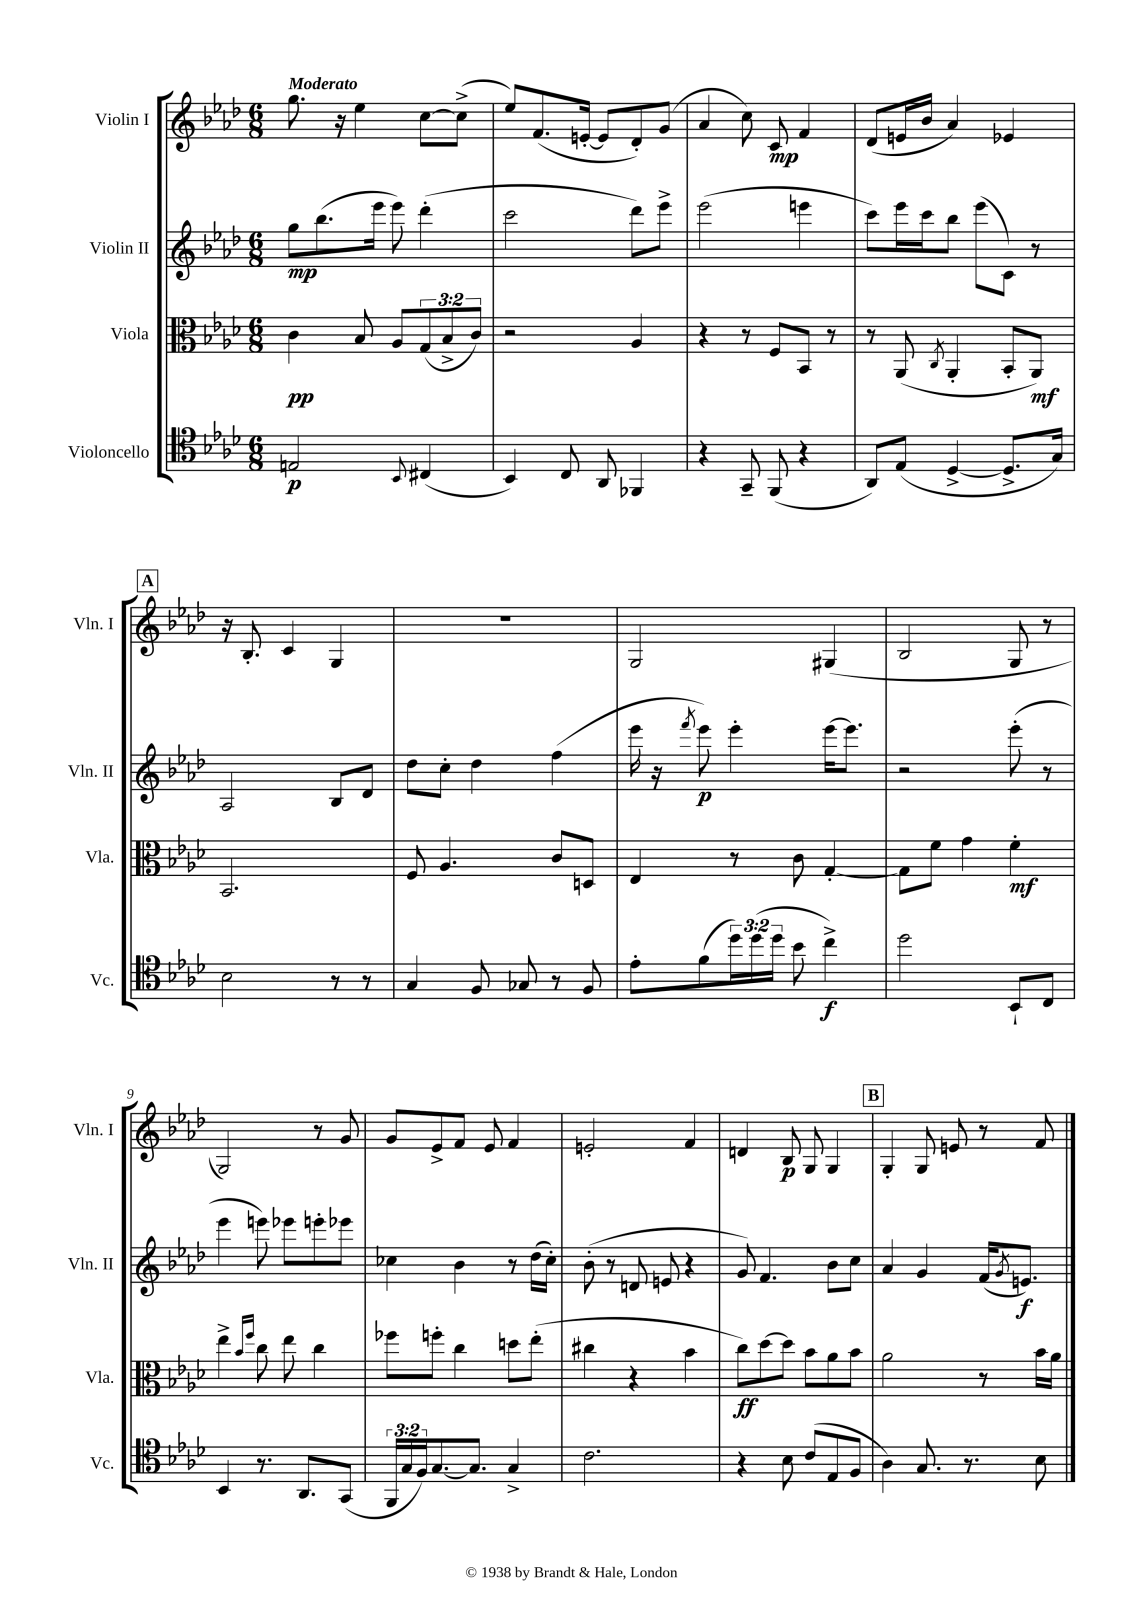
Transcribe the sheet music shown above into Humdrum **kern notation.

**kern	**kern	**kern	**kern
*staff4	*staff3	*staff2	*staff1
*clefC4	*clefC3	*clefG2	*clefG2
*k[b-e-a-d-]	*k[b-e-a-d-]	*k[b-e-a-d-]	*k[b-e-a-d-]
*M6/8	*M6/8	*M6/8	*M6/8
2E/	4c\	8gg\L	8.gg\
.	.	(8.bb-\	.
.	.	.	16r
.	8B-/	.	4ee-\
.	.	16eee-\Jk	.
.	8A-/L	8eee-\)	.
8qqBB-/	.	.	.
(4C#/	(12G/	(4ddd-'\	[8cc\L
.	12B-^/	.	.
.	.	.	(8cc^\]J
.	12c/J)	.	.
=	=	=	=
4BB-/)	2r	2ccc\	8ee-/L)
.	.	.	(8.f/
8C/	.	.	.
.	.	.	[16e'/Jk
8AA-/	.	.	8e/]L
4FF-/	4A-/	8ddd-\L)	8d-'/)
.	.	8eee-^\J	(8g/J
=	=	=	=
4r	4r	(2eee-\	4a-/
8GG~/	8r	.	8cc\)
(8FF/	8F/L	.	8c/
4r	8BB-/J	4eee\	4f/
.	8r	.	.
=	=	=	=
8AA-/L)	8r	8ccc\L)	(8d-/L
(8E-/J	(8AA-/	16eee-\L	16e/L
.	.	16ccc\J	16b-/JJ
.	8qC/	.	.
[4D-^/	4AA-'/	8bb-\J	4a-/)
.	.	(8eee-\L	.
8.D-^/]L	8BB-'/L	8c\J)	4e-/
.	8AA-/J)	8r	.
16G/Jk)	.	.	.
=	=	=	=
2B-\	2.BB-/	2A-/	16r
.	.	.	8.B-'/
.	.	.	4c/
8r	.	8B-/L	4G/
8r	.	8d-/J	.
=	=	=	=
4G/	8F/	8dd-\L	2.r
.	4.A-/	8cc'\J	.
8F/	.	4dd-\	.
8G-/	.	.	.
8r	8c/L	(4ff\	.
8F/	8D/J	.	.
=	=	=	=
8e-'\L	4E-/	16eee-\	2G/
.	.	16r	.
.	.	8qfff/	.
(8f\	.	8eee-\)	.
24dd-\L)	8r	4eee-'\	.
(24dd-\	.	.	.
24dd-\JJ	.	.	.
8b-\	8c\	.	.
4cc^\)	[4G'/	[16eee-\LK	(4G#/
.	.	8.eee-\]J	.
=	=	=	=
2dd-\	8G\]L	2r	2B-/
.	8f\J	.	.
.	4g\	.	.
8BB-`/L	4f'\	(8eee-'\	8G/
8C/J	.	8r	8r
=	=	=	=
4BB-/	4ee-^\	4eee-\	2G/)
.	16qqb-/LL	.	.
.	16qqff/JJ	.	.
8.r	8cc\	8eee\)	.
.	8ee-\	8eee-\L	.
8.AA-/L	.	.	.
.	4cc\	8eee'\	8r
(8GG/J	.	8eee-\J	8g/
=	=	=	=
24FF/LL	8ff-\L	4cc-\	8g/L
24G/	.	.	.
24F/J)	.	.	.
[8.G/	8ff'\J	.	8e-^/
.	4cc\	4b-\	8f/J
8.G/]J	.	.	.
.	.	.	8e-/
4G^/	8dd\L	8r	4f/
.	(8ee-'\J	(16dd-\LL	.
.	.	16cc-'\JJ)	.
=	=	=	=
2.c\	4cc#\	(8b-'\	2e'/
.	.	8r	.
.	4r	8d/	.
.	.	8e/	.
.	4b-\	4r	4f/
=	=	=	=
4r	8cc\L)	8g/)	4d/
.	[8dd-\	4.f/	.
8B-\	8dd-\]J	.	8B-/
(8c/L	8b-\L	.	8G/
8E-/	8a-\	8b-\L	4G/
8F/J	8b-\J	8cc\J	.
=	=	=	=
4A-\)	2a-\	4a-/	4G'/
8.G/	.	4g/	8G/
.	.	.	8e/
8.r	.	.	.
.	8r	(16f/LK	8r
.	.	8qg/	.
.	.	8.e/J)	.
8B-\	16b-\LL	.	8f/
.	16a-\JJ	.	.
==	==	==	==
*-	*-	*-	*-
